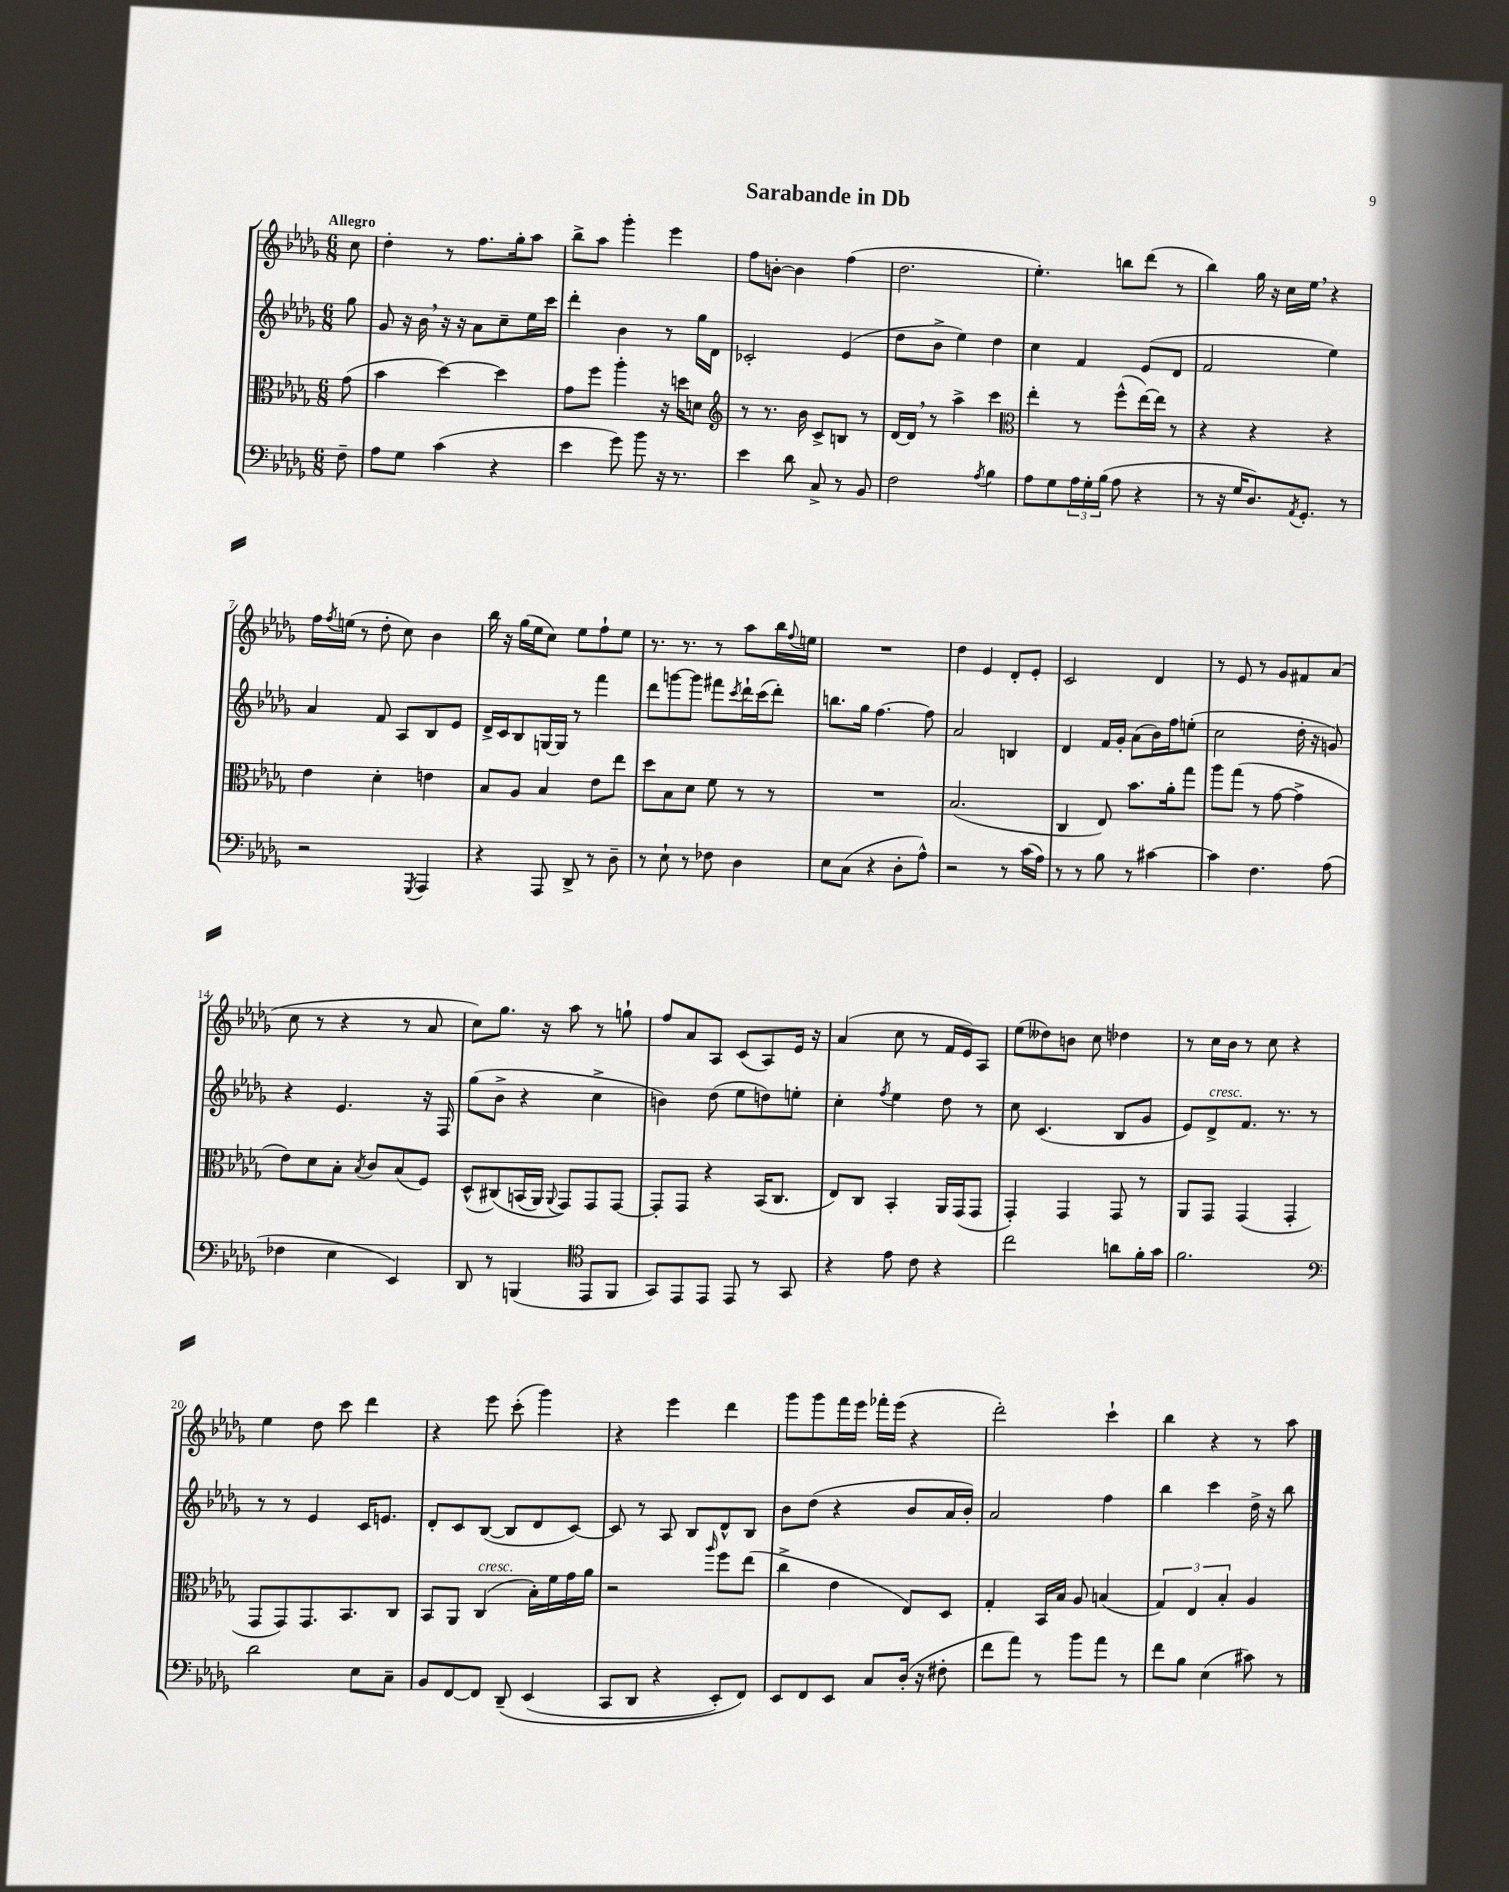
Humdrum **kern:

**kern	**kern	**kern	**kern
*part4	*part3	*part2	*part1
*staff4	*staff3	*staff2	*staff1
*clefF4	*clefC3	*clefG2	*clefG2
*k[b-e-a-d-g-]	*k[b-e-a-d-g-]	*k[b-e-a-d-g-]	*k[b-e-a-d-g-]
*M6/8	*M6/8	*M6/8	*M6/8
=	=	=	=
!	!	!	!LO:TX:a:B:t=Allegro
8F~\	(8g-\	8gg-\	8cc\
=1	=1	=1	=1
8A-\L	4b-\	8g-/	4dd-'\
8G-\J	.	16r	.
.	.	16b-,\	.
(4c\	[4dd-\)	16r	8r
.	.	16r	.
.	.	8a-\L	8.ff\L
4r	4dd-\]	8cc~\	.
.	.	.	16gg-'\k
.	.	16ee-\L	8aa-\J
.	.	16ccc\JJ	.
=2	=2	=2	=2
4e-\	8g-\L	4ddd-'\	8bb-^\L
.	8ff\J	.	8aa-\J
8g-\)	4aa-'\	4b-\	4ggg-'\
8b-\	.	.	.
16r	16r	8r	4eee-\
8.r	16ddn\KL	.	.
.	8dn\J	16gg-\LL	.
.	.	16d-\JJ	.
=3	=3	=3	=3
*	*clefG2	*	*
4e-\	8r	2c-X'/	8ff\L
.	8.r	.	[8bn'\J
8d-\	.	.	4b\]
.	16b-\	.	.
8C^/	8c^/L	.	.
8r	8Bn/J	(4e-/	(4ff\
8BB-/	8r	.	.
=4	=4	=4	=4
2F\	[16d-/LL	8dd-\L	2.dd-\
.	16d-,/JJ]	.	.
.	8r	8b-^\J	.
.	4aa-^\	4ee-\)	.
8qA-/	.	.	.
4B-\	4ccc\	4dd-\	.
=5	=5	=5	=5
*	*clefC3	*	*
8A-\L	4ee-'\	4cc\	4.ee-'\)
8G-\	.	.	.
24A-\L	8r	4f/	.
24G-'\	.	.	.
(24B-\JJ	.	.	.
8A-\	(8ff^^\L	.	8bbn\L
4r	[16ee-\L)	(8e-/L	(8ddd-\J
.	16ee-\JJ]	.	.
.	8r	8d-/J	8r
=6	=6	=6	=6
8r	4r	2f/	4bb-\)
16r	.	.	.
16G-/KL	.	.	.
8.D-/)	4r	.	16gg-\
.	.	.	16r
.	.	.	16cc\LL
8qAA-/	.	.	.
8.GG-'/J	.	.	16ee-,\JJ
.	4r	4ee-\)	4r
8r	.	.	.
!!LO:LB:g=z
=7	=7	=7	=7
2r	4e-\	4a-/	16ff\LL
.	.	.	8qff/
.	.	.	(16een\JJ
.	.	.	8r
.	4d-'\	8f/	8dd-'\
.	.	8A-/L	8cc\)
8qGGG-/	.	.	.
4AAA-/	4en\	8B-/	4b-\
.	.	8e-/J	.
=8	=8	=8	=8
4r	8B-/L	16d-^/LL	16bb-\
.	.	16c/J	16r
.	8A-/J	8B-/	(16gg-\LL
.	.	.	16ee-\J
8AAA-/	4B-/	[16Gn/L	8cc\J)
.	.	16G/JJ]	.
8DD-^/	.	8r	8ee-\L
8r	8e-\L	4fff\	8ff`\
8D-~\	8ee-\J	.	8ee-\J
=9	=9	=9	=9
8r	8dd-\L	8ddd-\L	8.r
8E-`\	8B-\	[8gggn\	.
.	.	.	8.r
8r	8d-\J	8ggg\J]	.
8F-X\	8f\	8fff#X\L	8r
.	.	8qccc/	.
4D-\	8r	16ddd-`\L	8aa-\L
.	.	(16ccc\J	.
.	8r	8ddd-'\J)	16bb-\L
.	.	.	8qqff/
.	.	.	16een\JJ
=10	=10	=10	=10
8E-\L	2.r	8.bbn\L	2.r
(8C\J	.	.	.
.	.	16gg-\Jk	.
4r	.	[4.ff\	.
8D-'\L	.	.	.
8A-^^\J)	.	8ff\]	.
=11	=11	=11	=11
2r	(2.B-/	2a-/	4dd-\
.	.	.	4e-/
8r	.	4Bn/	8d-'/L
(16c\LL	.	.	8e-'/J
16A-\JJ)	.	.	.
=12	=12	=12	=12
8r	4C/	4d-/	2c/
8r	.	.	.
8B-\	8E-/)	16f/LL	.
.	.	16g-'/JJ	.
8r	8.b-\L	(8a-\L	.
[4c#X\	.	16b-\L)	4d-/
.	16a-'\k	16ff\J	.
.	8gg-\J	(8een'\J	.
=13	=13	=13	=13
4c#\]	8aa-\L	2cc\	8r
.	(8gg-\J	.	8e-/
4.F\	8r	.	8r
.	[8g-\	.	8g-/L
.	4g-^\]	16dd-'\	8f#X/
.	.	16r	.
(8A-\	.	8gn/)	(8a-/J
!!LO:LB:g=z
=14	=14	=14	=14
4F-X\	8e-\L)	4r	8cc\
.	8d-\	.	8r
4E-\	8B-'\J	4.e-/	4r
.	8qB-/	.	.
.	8c/L	.	.
4EE-/)	(8B-/	.	8r
.	8F/J)	16r	8a-/
.	.	16F/	.
=15	=15	=15	=15
8DD-/	(8D-^^/L	(8gg-\L	8cc\L)
8r	(8C#X/)	8b-^\J	8.gg-\J
(4BBBn/	(16BBn/L	4r	.
.	16AA-/JJ)	.	16r
.	8qqAA-/	.	.
.	8GG-/L)	.	8aa-\
*clefC4	*	*	*
8EE-/L	8GG-/	4cc^\	8r
8FF/J	[8GG-/J	.	8ggn`\
=16	=16	=16	=16
8GG-/L)	8GG-'/L]	4bn\)	8ff/L
8EE-/	8GG-/J	.	8a-/
8EE-/J	4r	(8dd-\	8A-/J
8EE-/	.	8ee-\L	(8c/L
8r	(16BB-/KL	8ddn\)	8A-/)
.	8.C/J	.	.
8GG-/	.	8een'\J	16e-/Jk
.	.	.	16r
=17	=17	=17	=17
4r	8E-/L)	4cc'\	(4a-/
.	8C/J	.	.
.	.	8qff/	.
8e-\	4BB-'/	4ee-\	8cc\
8c\	.	.	8r
4r	16AA-/LL	8dd-\	16f/LL
.	(16GG-/J	.	16e-/J)
.	8GG-/J	8r	8A-/J
=18	=18	=18	=18
2cc\	4GG-'/)	8cc\	(8ee-\L
.	.	(4.c/	8dd--X\)
.	4GG-/	.	8bn\J
.	.	.	8cc\
8an\L	8GG-/	8B-/L	4dd-X\
16f'\L	8r	8g-/J	.
16g-\JJ	.	.	.
=19	=19	=19	=19
2.f\	8AA-/L	8e-/L)	8r
!	!	!LO:TX:a:i:t=cresc.	!
.	8GG-/J	8d-^/	16cc\LL
.	.	.	16b-\JJ
.	(4GG-/	8.f/J	8r
.	.	.	8cc\
.	.	8.r	.
.	4GG-'/	.	4r
.	.	8r	.
!!LO:LB:g=z
=20	=20	=20	=20
*clefF4	*	*	*
2d-\	8GG-/L	8r	4ee-\
.	8GG-/)	8r	.
.	8.GG-/	4e-/	8dd-\
.	.	.	8ccc\
.	8.BB-/	.	.
8E-\L	.	16c/KL	4ddd-\
.	.	8.en/J	.
8C~\J	8C/J	.	.
=21	=21	=21	=21
8BB-/L	8BB-/L	8d-'/L	4r
[8FF/	8AA-/J	8c/	.
!	!LO:TX:a:i:t=cresc.	!	!
8FF/J]	(4C/	([8B-/J	8eee-\
(8DD-~/	.	8B-/L]	(8ccc'\
(4EE-/	16B-'\LL)	8d-/	4ggg-\)
.	16f\	.	.
.	16g-\	[8c/J)	.
.	16a-\JJ	.	.
=22	=22	=22	=22
8CC/L	2r	8c/]	4r
8DD-/J	.	8r	.
4r	.	8A-/	4eee-\
.	.	8B-/L	.
.	16qqaa-/	.	.
8EE-'/L)	8ff\L	8d-^^/	4ddd-\
8FF/J)	(8ee-\J	8B-/J	.
=23	=23	=23	=23
8EE-/L	4cc^\	8b-\L	8ggg-\L
8FF/	.	(8dd-\J	8ggg-\
8EE-/J	4e-\	4r	16fff\L
.	.	.	16eee-\JJ
8C/L	.	.	16fff-X'\LL
.	.	.	(16eee-\JJ
(16D-'/Jk	8E-/L)	8b-/L	4r
16r	.	.	.
8F#X'\	8D-/J	16a-/L	.
.	.	16b-'/JJ)	.
=24	=24	=24	=24
8f\L	4G-'/	2a-/	2ddd-'\)
8a-\J)	.	.	.
8r	16BB-/LL	.	.
.	16B-/JJ	.	.
8b-\L	8A-/	.	.
8a-\J	(4Bn/	4ff\	4ccc`\
8r	.	.	.
=25	=25	=25	=25
8f\L	6G-/)	4bb-\	4bb-\
8B-\J	.	.	.
.	6E-/	.	.
(4E-\	.	4ccc\	4r
.	6B-'/	.	.
8c#X\)	4A-/	16dd-^\	8r
.	.	16r	.
8r	.	8bb-\	8aa-\
==	==	==	==
*-	*-	*-	*-
